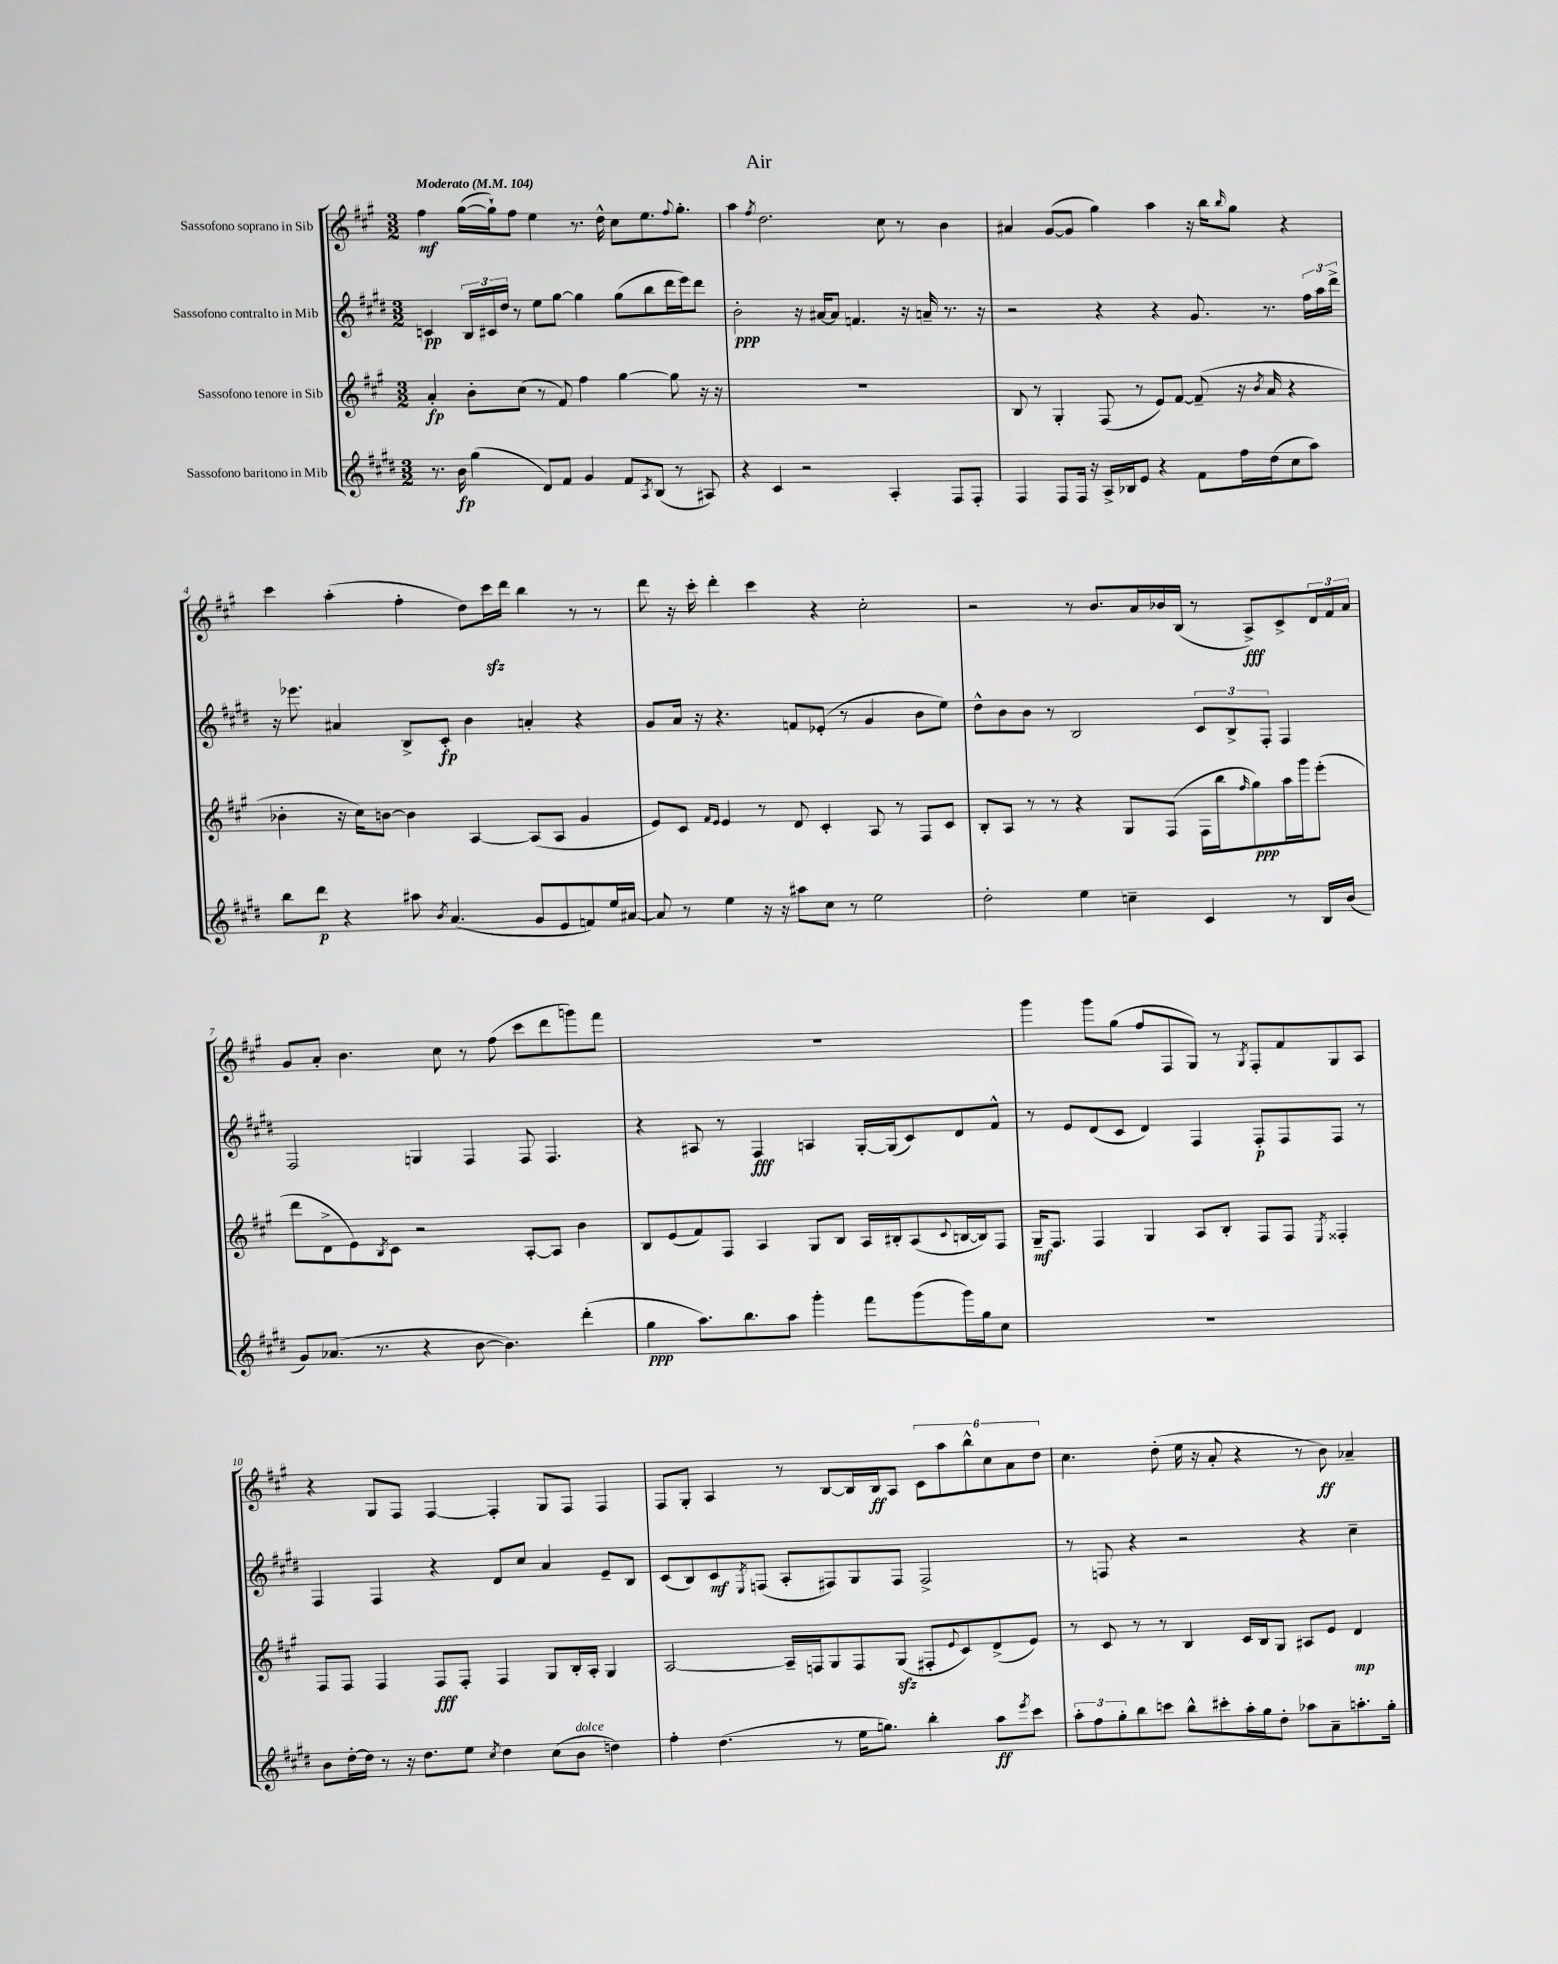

**kern	**kern	**kern	**kern
*staff4	*staff3	*staff2	*staff1
*clefG2	*clefG2	*clefG2	*clefG2
*k[f#c#g#d#]	*k[f#c#g#]	*k[f#c#g#d#]	*k[f#c#g#]
*M3/2	*M3/2	*M3/2	*M3/2
*MM104	*MM104	*MM104	*MM104
8.r	4a'	4c	4ff#
16b	.	.	.
(4gg#	8b'	24B	([16gg#
.	.	24c#	.
.	.	.	16gg#`])
.	.	24dd#	.
.	(8cc#	8r	8ff#
8d#)	8r	8ee	4ee
8f#	8f#)	[8gg#	.
4g#	4ff#	4gg#]	8.r
.	.	.	16dd^^
8f#	[4gg#	(8gg#	8cc#
8qA	.	.	.
(8B	.	8bb	8.ee
8r	8gg#]	16ddd#	.
.	.	.	8qqff#
.	.	16eee)	8.gg#'
8A#)	16r	8ddd#	.
.	16r	.	.
=	=	=	=
4r	1.r	2b'	4aa
.	.	.	8qff#
4c#	.	.	2.dd
2r	.	16r	.
.	.	[16a#	.
.	.	8a#]	.
.	.	4.f	.
4A'	.	.	8cc#
.	.	16r	8r
.	.	16a~	.
8F#	.	8.r	4b
8F#'	.	.	.
.	.	16r	.
=	=	=	=
4F#	8B	2r	4a#
.	8r	.	.
8F#	4G#'	.	([8g#
16F#	.	.	8g#]
16r	.	.	.
16A^	(8F#	4r	4gg#)
16B-	.	.	.
8e	8r	.	.
4r	8e)	4r	4aa
.	[8f#	.	.
8f#	(8f#~]	8.g#	16r
.	.	.	16bb
.	.	.	16qqbb
16ff#	16r	.	8gg#
.	8qb	.	.
(16dd#	16a	8.r	.
8cc#	4r	.	4r
8aa)	.	24ff#	.
.	.	24aa	.
.	.	24ddd#^	.
=	=	=	=
8bb	4b-'	16r	4ccc#
.	.	8.eee-	.
8ddd#	.	.	.
4r	16r	4a#	(4aa'
.	16cc#)	.	.
.	[8b	.	.
8aa#	4b]	8B^	4ff#'
8qb	.	.	.
(4.a	.	8c#'	.
.	[4A	4b	8dd)
.	.	.	16ccc#
.	.	.	16ddd
8g#	(8A]	4a'	4bb
8e	8A	.	.
8f)	4g#	4r	8r
16ee	.	.	8r
[16a#	.	.	.
=	=	=	=
8a#]	8e)	8g#	8ddd
8r	8c#	16a	16r
.	.	16r	16ccc#'
.	16qqf#	.	.
.	16qqe	.	.
4ee	4e	4.r	4ddd'
16r	8r	.	4ccc#
16r	.	.	.
8aa#	8d	8f	.
8cc#	4c#'	(8e-'	4r
8r	.	8r	.
2ee	8A	4g#	2cc#'
.	8r	.	.
.	8F#	8b	.
.	8c#	8ee)	.
=	=	=	=
2dd#'	8B'	8dd#^^	2r
.	8A	8b	.
.	8r	8b	.
.	8r	8r	.
4ee	4r	2B	8r
.	.	.	8.b
4cc~	8G#	.	.
.	.	.	16a
.	(8F#	.	16b-
.	.	.	(16B
4c#	16F#	12c#	8r
.	16bb	.	.
.	.	12B^	.
.	16qqff#	.	.
.	8gg#)	.	8A^)
.	.	12F#'	.
8r	16aa	4F#	8c#^
.	16ggg#	.	.
16B	(8eee'	.	24d
.	.	.	24f#
(16b	.	.	.
.	.	.	24a
=	=	=	=
8g#)	8ddd	2F#	8g#
(8.a-	8d^	.	8a'
.	8e)	.	4.b
8.r	.	.	.
.	8qB	.	.
.	8c#	.	.
4r	2r	4G	.
.	.	.	8cc#
[8b	.	4F#	8r
4.b])	.	.	(8ff#
.	[8A'	8F#	8ccc#
.	8A]	4.F#	8ddd
(4ddd#'	4b	.	8ggg)
.	.	.	8fff#
=	=	=	=
4gg#	8B	4r	1.r
.	(8e	.	.
8.aa)	8f#)	8A#	.
.	8F#	8r	.
8.bb	.	.	.
.	4A	4F#	.
8aa	.	.	.
4ggg#'	8G#	4A	.
.	8B	.	.
8fff#	16A	[16G#'	.
.	16B#'	(16G#]	.
(8ggg#	(8A	8c#)	.
.	8qqc#	.	.
16ggg#)	[16B	8d#	.
16gg#	16B])	.	.
8cc#	8F#	8f#^^	.
=	=	=	=
1.r	16G#~	8r	4ggg#
.	8.F#	.	.
.	.	8e	.
.	4F#	(8d#	8ggg#
.	.	8c#	(8gg#
.	4G#	4d#)	8ff#
.	.	.	8F#
.	8A	4F#	8G#)
.	8B'	.	8r
.	.	.	8qG#
.	8F#	8F#'	8F#'
.	8F#	8F#	8f#
.	8qE	.	.
.	4F##'	8F#	8G#
.	.	8r	8A
=	=	=	=
8b	8F#	4F#	4r
[16dd#'	8F#	.	.
16dd#]	.	.	.
8r	4F#	4F#	8G#
16r	.	.	8F#
8.dd#	.	.	.
.	8F#	4r	[4F#
8ee	8F#'	.	.
8qcc#	.	.	.
4dd#	4F#	8d#	4F#']
.	.	8cc#	.
(8cc#	8G#	4a	8G#
8b	16B'	.	8F#
.	16A'	.	.
4dd)	4G#	8e~	4F#
.	.	8B	.
=	=	=	=
4ff#'	[2A	(8c#	8F#
.	.	8B)	8G#'
(4.dd#	.	8c#	4A
.	.	8qE	.
.	.	(8F	.
.	16A~]	8A'	8r
.	16F	.	.
8r	8G#	8F#)	[8B
16ee	8F	8G#	16B]
8.gg)	.	.	16B
.	(8G#	8F#	8A
4bb'	8F#'	2F#^	12c#
.	.	.	12aa
.	8qqe	.	.
.	8c#)	.	.
.	.	.	12bb^^
8aa	(8d^	.	12cc#
.	.	.	12a
8qeee	.	.	.
8ccc#	8e)	.	.
.	.	.	12dd
=	=	=	=
12aa'	8r	8r	4.cc#
12ff#	.	.	.
.	8c#	8F	.
12gg#'	.	.	.
8bb	8r	4r	.
8ccc	8r	.	(8dd'
8bb^^	4B	2r	16ee
.	.	.	16r
8ccc#'	.	.	8a'
16aa'	16c#	.	4r
16gg#	16B	.	.
8dd#'	8G#	.	.
8aa-	8A#	4r	8r
8a~	8e	.	8b)
8.aa'	4d	4cc#~	4a-~
16gg#'	.	.	.
==	==	==	==
*-	*-	*-	*-
